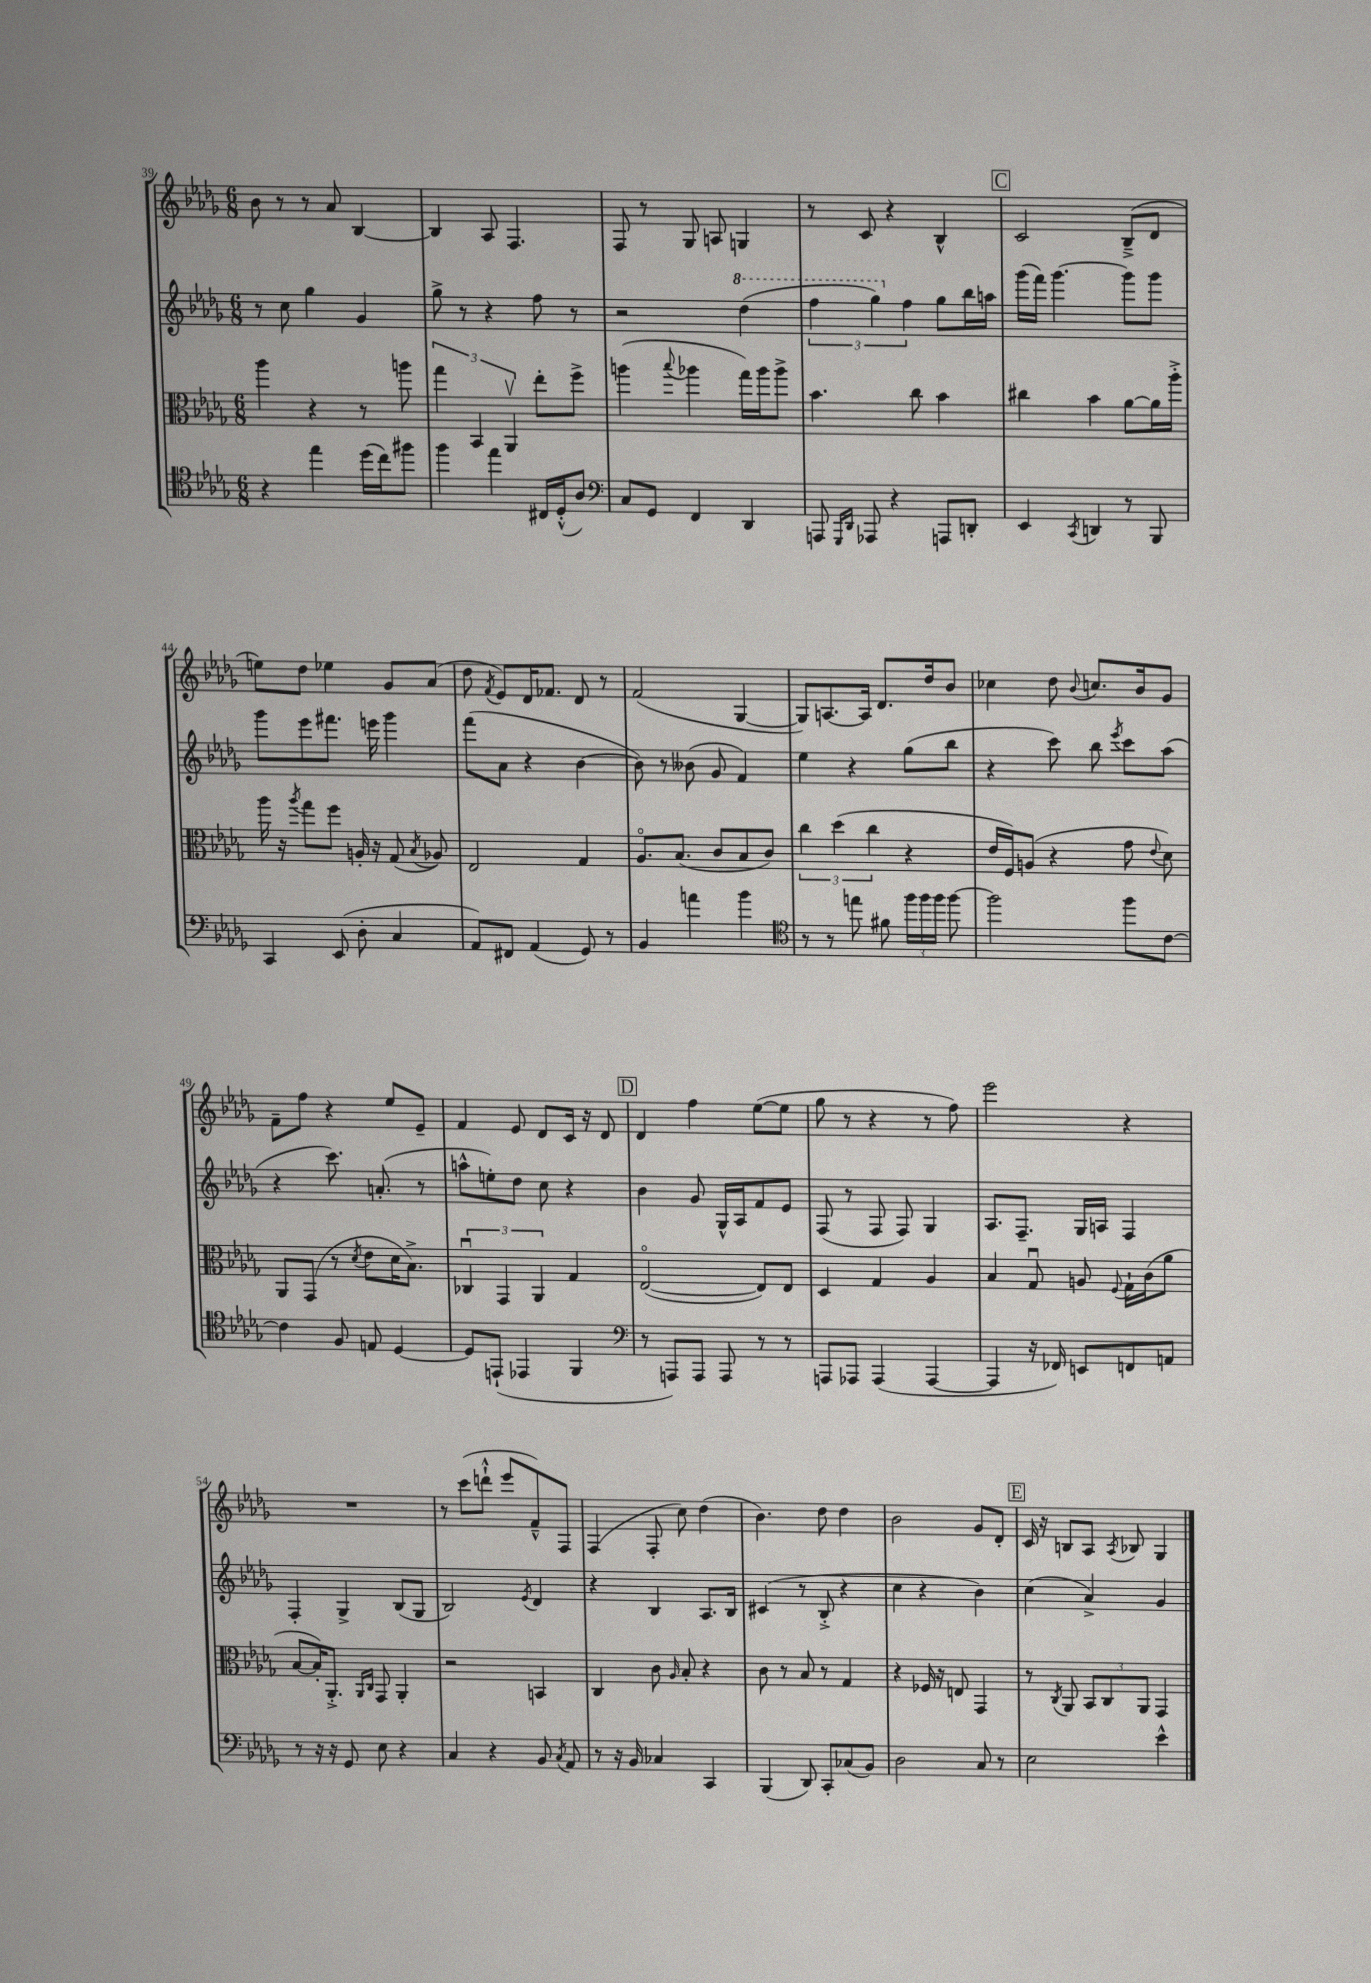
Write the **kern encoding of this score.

**kern	**kern	**kern	**kern
*part4	*part3	*part2	*part1
*staff4	*staff3	*staff2	*staff1
*clefC4	*clefC3	*clefG2	*clefG2
*k[b-e-a-d-g-]	*k[b-e-a-d-g-]	*k[b-e-a-d-g-]	*k[b-e-a-d-g-]
*M6/8	*M6/8	*M6/8	*M6/8
=39	=39	=39	=39
4r	4aa-\	8r	8b-\
.	.	8cc\	8r
4ee-\	4r	4gg-\	8r
.	.	.	8a-/
(16dd-\LL	8r	4g-/	[4B-/
16cc\J)	.	.	.
8ff#X\J	8aan\	.	.
=40	=40	=40	=40
4ff\	6gg-\	8gg-^\	4B-/]
.	.	8r	.
.	6BB-/	.	.
4ee-\	.	4r	8A-/
.	6AA-v/	.	.
.	.	.	4.F/
16C#X/LL	8ee-'\L	8ff\	.
(16D-'^^/J	.	.	.
8A-/J)	8ff^\J	8r	.
=41	=41	=41	=41
*clefF4	*	*	*
8C/L	(4aan\	2r	8F/
8GG-/J	.	.	8r
.	8qqbb-/	.	.
4FF/	4aa-X\	.	8G-/
.	.	.	8An/
*	*	*8va	*
4DD-/	16gg-\LL)	(4ddd-\	4Gn/
.	16aa-\J	.	.
.	8aa-^\J	.	.
=42	=42	=42	=42
8AAAn/	4.b-\	6fff\	8r
16qqGGG-/LL	.	.	.
16qqDD-/JJ	.	.	.
8AAA-X/	.	.	8c/
.	.	6ggg-\)	.
4r	.	.	4r
*	*	*X8va	*
.	.	6ff\	.
.	8cc\	.	.
8AAAn/L	4b-\	8gg-\L	4B-^^/
8DDn'/J	.	16bb-\L	.
.	.	16aan\JJ	.
!!LO:REH:place=s1:t=C
=43	=43	=43	=43
4EE-/	4cc#X\	(16ggg-\LL	2c/
.	.	16fff\JJ)	.
.	.	[4.ggg-\	.
8qCC/	.	.	.
4DDn/	4b-\	.	.
8r	[8a-\L	8ggg-\L]	(8B-~^/L
8BBB-/	16a-\L]	8ggg-\J	8d-/J
.	16aa-'^\JJ	.	.
!!LO:LB:g=z
=44	=44	=44	=44
4CC/	16aa-\	8ggg-\L	8een\L)
.	16r	.	.
.	8qaa-/	.	.
.	8gg-\L	8eee-\	8dd-\J
(8EE-/	8ff\J	8.fff#X\J	4ee-X\
8D-'\	16An'/	.	.
.	16r	16eeen\	.
4C/	(8G-/	4ggg-\	8g-/L
.	8qB-/	.	.
.	8A-X/)	.	(8a-/J
=45	=45	=45	=45
8AA-/L)	2E-/	(8fff\L	8dd-\
.	.	.	8qf/
8FF#X/J	.	8a-\J	8e-/L)
(4AA-/	.	4r	16d-/K
.	.	.	8.f-X/J
8GG-/)	4G-/	[4b-\	8d-/
8r	.	.	8r
=46	=46	=46	=46
4BB-/	8.A-/L	8b-\])	(2f/
.	.	8r	.
.	(8.B-/J	.	.
4an\	.	(8b--X\	.
.	8c/L	8g-/	.
4b-\	8B-/	4f/)	[4G-/
.	8c/J)	.	.
=47	=47	=47	=47
*clefC4	*	*	*
8r	6cc\	4ee-\	8G-/L])
8r	.	.	[8.An/
.	(6dd-\	.	.
8een\	.	4r	.
.	.	.	16A/Jk]
.	6cc\	.	.
8f#X\	.	.	8.d-/L
24ff\LL	4r	(8gg-\L	.
24ff\	.	.	.
.	.	.	16dd-/k
24ff\JJ	.	.	.
[8ff\	.	8bb-\J	8b-/J
=48	=48	=48	=48
2ff\]	16e-/LL	4r	4cc-X\
.	16F/J)	.	.
.	(8An/J	.	.
.	4r	8ccc\)	8dd-\
.	.	.	8qqb-/
.	.	8bb-\	8.ccn/L
.	.	8qeee-/	.
8ff\L	8g-\	8ccc\L	.
.	.	.	16b-/k
.	8qqe-/	.	.
[8c\J	8d-\)	(8aa-\J	8g-/J
!!LO:LB:g=z
=49	=49	=49	=49
4c\]	8AA-/L	4r	8f~\L
.	(8GG-/J	.	8ff\J
8F/	8r	8.ccc\)	4r
.	8qd-/	.	.
8En/	8e-\L	.	.
.	.	(8.an'/	.
[4D-/	16d-\K	.	8ee-/L
.	8.B-^\J)	.	.
.	.	8r	8e-~/J
=50	=50	=50	=50
8D-/L]	6C-Xu/	8aan^^\L	4f/
(8EEn`/J	.	8een'\)	.
.	6GG-/	.	.
4EE-X/	.	8dd-\J	8e-/
.	6AA-/	.	.
.	.	8cc\	8d-/L
4FF/	4G-/	4r	16c/Jk
.	.	.	16r
.	.	.	8d-/
!!LO:REH:place=s1:t=D
=51	=51	=51	=51
*clefF4	*	*	*
8r	([2E-/	4b-\	4d-/
8AAAn/L)	.	.	.
8AAA/J	.	8g-/	4ff\
8AAA/	.	16G-^^/LL	.
.	.	16A-/J	.
8r	8E-/L])	8f/	([8ee-\L
8r	8E-/J	8e-/J	8ee-\J]
=52	=52	=52	=52
8AAAn/L	4D-/	(8F/	8gg-\
8AAA-X/J	.	8r	8r
(4AAA-/	4G-/	8F/	4r
.	.	8F/)	.
[4AAA-/	4A-/	4G-/	8r
.	.	.	8ff\)
=53	=53	=53	=53
4AAA-/]	4B-/	8.A-/L	2eee-\
.	.	8.F~/J	.
16r	8G-u/	.	.
16FF-X/)	.	.	.
8EEn/L	8An/	16G-/LL	.
.	.	16An/JJ	.
.	8qqF/	.	.
8FFn/	16G-`\LL	4F/	4r
.	(16c\J	.	.
8AAn/J	8a-\J	.	.
!!LO:LB:g=z
=54	=54	=54	=54
8r	[8B-/L	4F'/	2.r
16r	16B-'/K])	.	.
16r	8.AA-'^/J	.	.
8GG-/	.	4G-^/	.
.	16qqAA-/LL	.	.
.	16qqC/JJ	.	.
8E-\	8GG-/	.	.
4r	4AA-'/	(8B-/L	.
.	.	8G-/J	.
=55	=55	=55	=55
4C/	2r	2B-/)	8r
.	.	.	(8ccc\L
4r	.	.	8dddn`^^\J
.	.	.	8eee-/L
.	.	8qe-/	.
8BB-/	4BBn/	4d-/	8f~^^/)
8qC/	.	.	.
8AA-/	.	.	8F/J
=56	=56	=56	=56
8r	4C/	4r	(4F/
16r	.	.	.
16BB-/	.	.	.
4C-X/	8c\	4B-/	8F'/
.	16qqA-/	.	.
.	8B-'/	.	8cc\)
4CC/	4r	8.A-/L	(4dd-\
.	.	16B-/Jk	.
=57	=57	=57	=57
(4BBB-/	8c\	(4c#X/	4.b-\)
.	8r	.	.
8DD-/)	8B-/	8r	.
8CC'/L	8r	8B-'^/	8dd-\
(8C-X/	4G-/	4r	4dd-\
8BB-/J)	.	.	.
=58	=58	=58	=58
2D-\	4r	4cc\	2b-\
.	16F-X/	4r	.
.	16r	.	.
.	8En/	.	.
8C/	4GG-/	4b-\)	8g-/L
8r	.	.	8d-'/J
!!LO:REH:place=s1:t=E
=59	=59	=59	=59
2E-\	8r	(4cc\	16c/
.	.	.	16r
.	8qC/	.	.
.	8AA-/	.	8Bn/L
.	12BB-/L	4a-^/)	8A-/J
.	12C/	.	.
.	.	.	8qA-/
.	.	.	8B-X/
.	12AA-/J	.	.
4e-^^\	4GG-/	4g-/	4G-/
==	==	==	==
*-	*-	*-	*-
